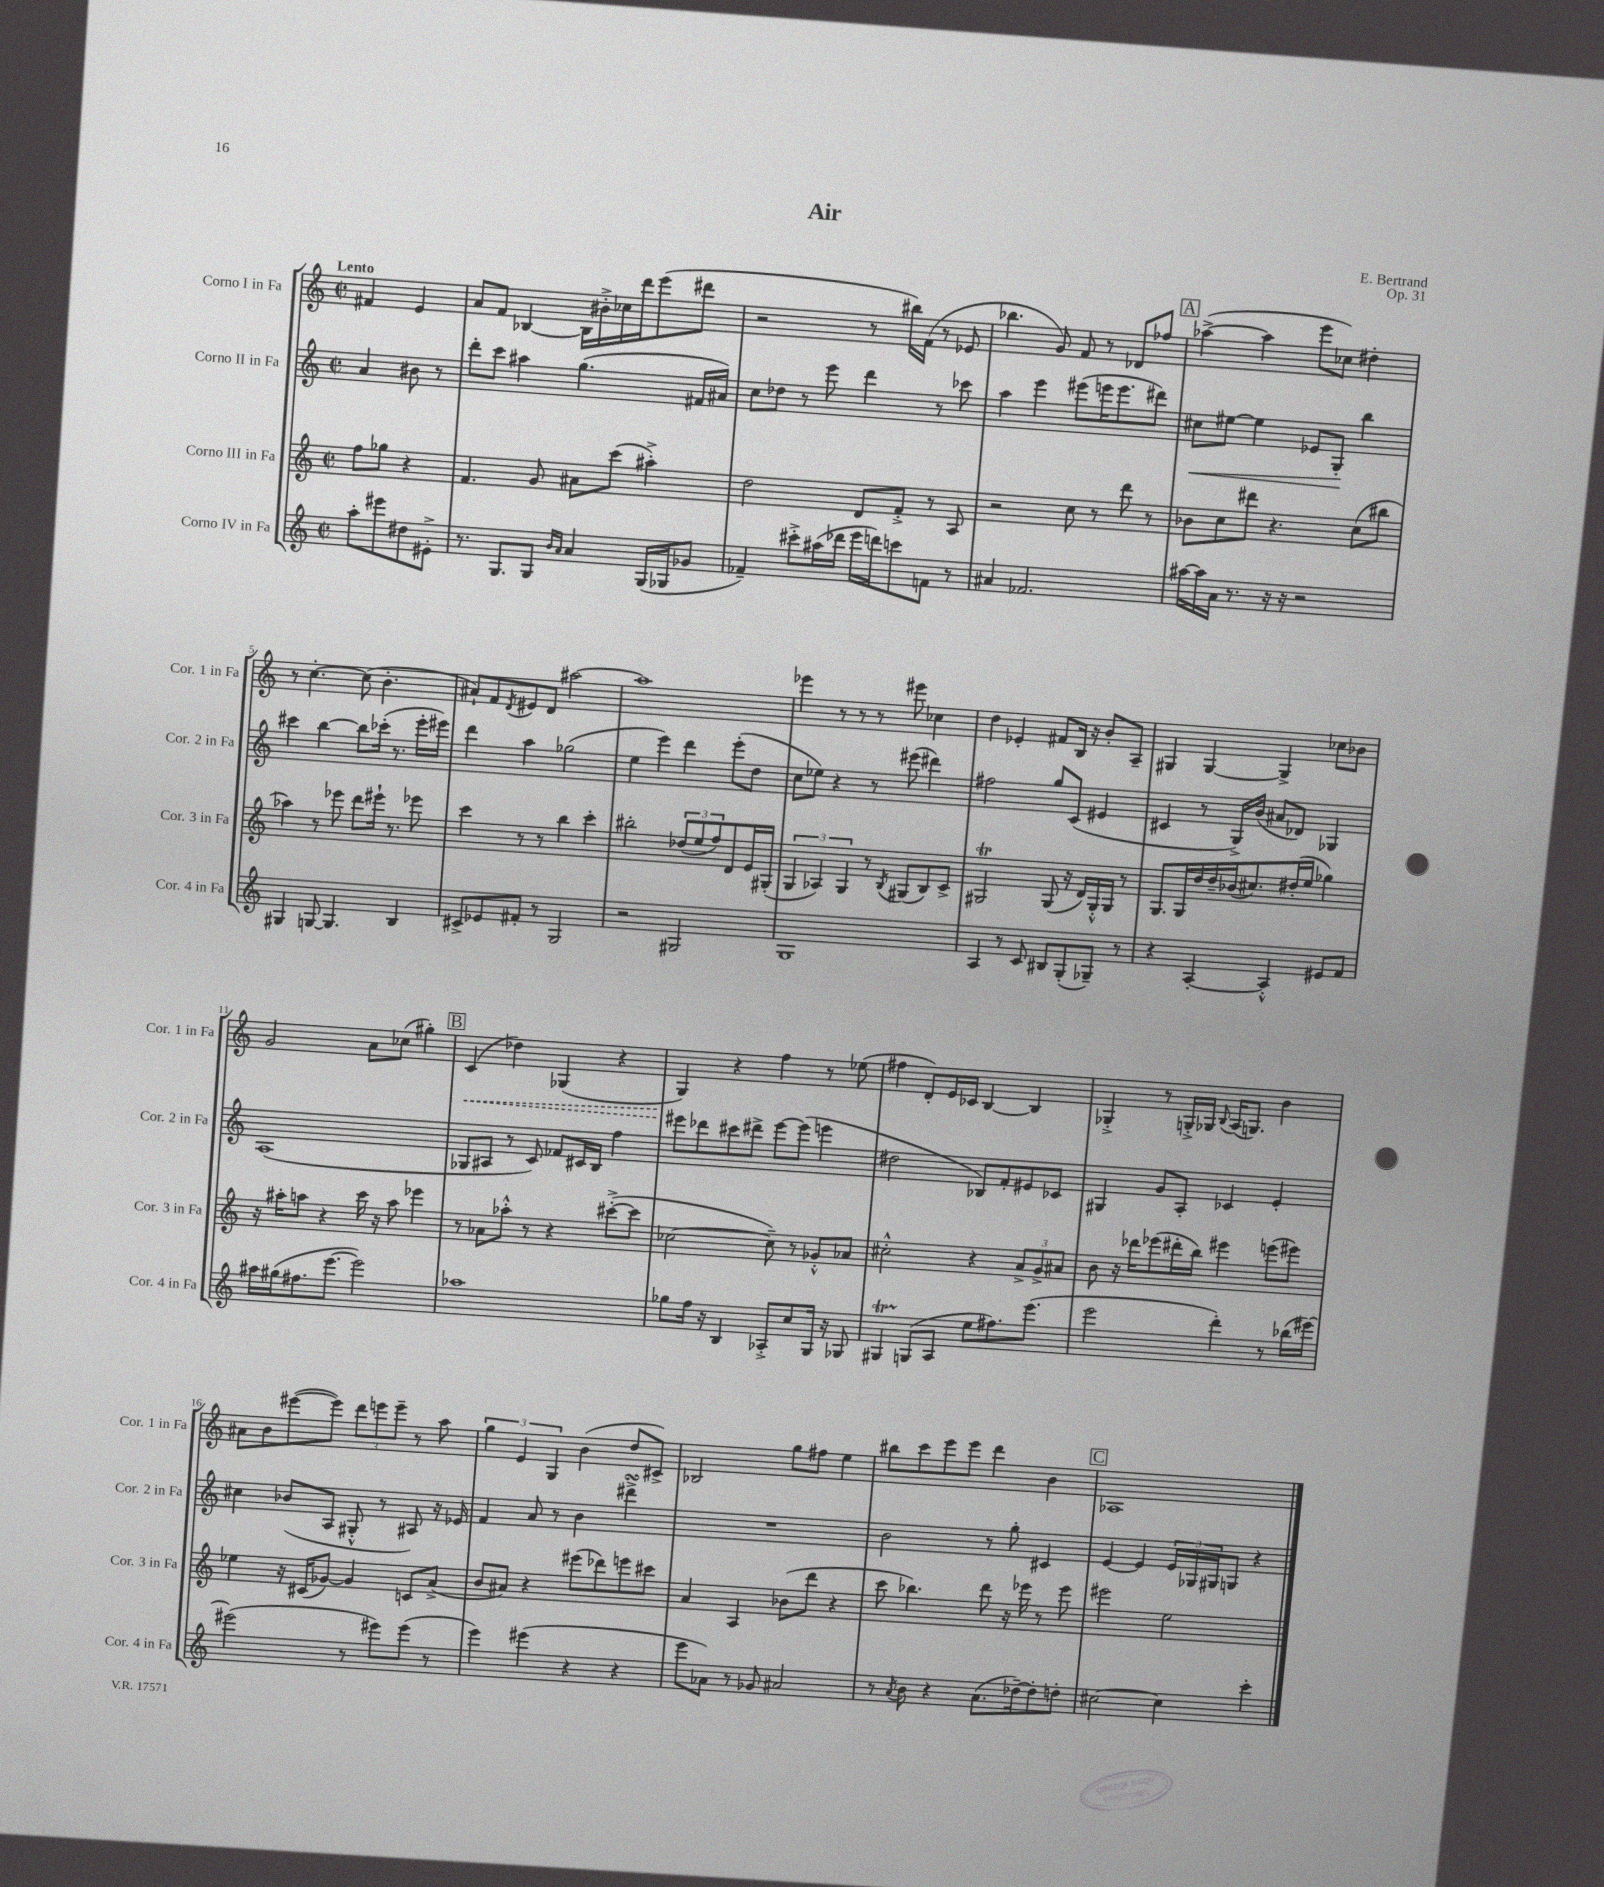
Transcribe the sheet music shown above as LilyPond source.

\header { title = "Air" composer = "E. Bertrand" opus = "Op. 31" }
<<
\new StaffGroup <<
\new Staff = "s0" \with { instrumentName = "Corno I in Fa" shortInstrumentName = "Cor. 1 in Fa" } {
    \clef treble \key c \major \defaultTimeSignature \time 2/2 \partial 2 \tempo "Lento"
    fis'4 e'4 |
    a'8 f'8 bes4~ bes16 bis'16-.-> ces''16 d'''16 e'''8( dis'''8 |
    r2 r8 bis''16) f'16( r8 ees'8 |
    bes''4. g'8) f'8 r8 des'8 fes''8 |
    \mark \markup { \box "A" } aes''4~->( aes''4 e'''8 ces''8) dis''4-. |
    r8 c''4.~-. c''8( b'4.-. |
    ais'8-!) f'8 \acciaccatura { d'8 } eis'8 d'8 ais''2~ |
    ais''1 |
    ees'''4 r8 r8 r8 eis'''8 ces''4 |
    d''4 ees'4-. fis'8 b16 r16 b'8-. a8-- |
    gis4 gis4~ gis4-> ces''8 bes'8 |
    g'2 a'8 ces''8( gis''4-.) |
    \mark \markup { \box "B" } \once \override Hairpin.style = #'dashed-line c'4\<( des''4) ges4( r4 |
    g4\!) r4 f''4 r8 ees''8( |
    fis''4 d'8-.) e'16 ces'16 b4~ b4 |
    ges4-.-> r8 g16-.-> ges16 \appoggiatura { b8 } a16( g8.) b'4 |
    ais'8 b'8 eis'''8~( eis'''8) \tuplet 3/2 { d'''8 e'''8 e'''8-- } r8 a''8 |
    \tuplet 3/2 { g''4 e'4 g4 } b'4( d''8 cis'8->) |
    bes2 g''8 fis''8 e''4 |
    bis''8 c'''8 e'''8 e'''8 d'''4 b'4 |
    \mark \markup { \box "C" } aes1 \bar "|." |
}
\new Staff = "s1" \with { instrumentName = "Corno II in Fa" shortInstrumentName = "Cor. 2 in Fa" } {
    \clef treble \key c \major \defaultTimeSignature \time 2/2 \partial 2
    a'4 bis'8 r8 |
    d'''8-. c'''8 ais''4 g''4.( fis'16 ais'16) |
    c''8 des''8 r8 e'''8 d'''4 r8 ces'''8 |
    a''4 e'''4 eis'''8( e'''16 e'''8. dis'''8) |
    \mark \markup { \box "A" } cis''8\< eis''8~ eis''4 ees'8 g8-.\! b''4 |
    cis'''4 b''4~ b''8 ces'''16-.( r8. e'''16-. eis'''16) |
    d'''4 a''4 ges''2( |
    e''4 e'''4) d'''4 e'''8-.( d''8 |
    c''8 ees''8) r4 r8 eis'''8( dis'''4) |
    fis''2 g''8 c'8( eis'4 |
    cis'4 r8 g16->) b'16( ais'8 des'8) ges4 |
    a1( |
    \mark \markup { \box "B" } ges8 ais8 r8 c'8) fes'8 cis'16 b16 f''4 |
    eis'''8 des'''8 cis'''8 dis'''8-> eis'''8~ eis'''8( e'''4 |
    dis''2 bes8) f'8-. eis'8 ces'8 |
    gis4 g'8 a8-. ces'4 e'4-. |
    cis''4 bes'8( a8 gis8-.-^ r8 ais8) r16 ees'16 |
    f'4 a'8 r8 b'4 dis'''4->\turn |
    R1 |
    b'2 r8 g''8-. cis'4 |
    \mark \markup { \box "C" } e'4~ e'4 \tuplet 3/2 { e'16 ges16 gis16 } g8 r4 \bar "|." |
}
\new Staff = "s2" \with { instrumentName = "Corno III in Fa" shortInstrumentName = "Cor. 3 in Fa" } {
    \clef treble \key c \major \defaultTimeSignature \time 2/2 \partial 2
    f''8 ges''8 r4 |
    f'4. g'8 ais'8 c'''8( ais''4-.->) |
    d''2 d'8 f'8-.-> r8 a8 |
    r2 c''8 r8 d'''8 r8 |
    \mark \markup { \box "A" } bes'8 c''8 dis'''8 r4. c''8( bis''8 |
    aes''4) r8 ees'''8 d'''8 eis'''16-! r8. ees'''8 |
    c'''4 r8 r8 b''4 c'''4-. |
    bis''2-. \tuplet 3/2 { des''8( e''8 f''8) } d'8 e'16 gis16-.( |
    \tuplet 3/2 { g4 aes4) g4 } r8 \acciaccatura { b8 } gis8( b8) c'8-> |
    gis2\trill gis8( r16 d'16) gis16-.-^ gis16 r8 |
    g8. g16 d''16 d''16-- bes'16( cis''8.) dis''16-.( e''16 ges''4) |
    r16 ais''16-. a''8 r4 c'''16 r16 a''8 ees'''4 |
    \mark \markup { \box "B" } r8 aes'8 aes''8-.-^ r8 r4 cis'''8~-.->( cis'''8 |
    ces''2~ ces''8--) r8 ges'8-.-^ aes'8 |
    cis''2-.-^ r4 \tuplet 3/2 { a'8-> g'8-> ais'8 } |
    b'8 r16 des'''16 ees'''8( dis'''16-. b''16) eis'''4 e'''8( eis'''8) |
    ees''4 r16 cis'16( ges'8~) ges'4 c'8 a'8->( |
    b'8 ais'8) r4 eis'''8( des'''8) e'''8 cis'''8 |
    a'4 a4 bes'8( d'''8 r4 |
    c'''8 bes''4.) d'''8 r16 ees'''16 r8 ees'''8 |
    \mark \markup { \box "C" } eis'''2 e''2 \bar "|." |
}
\new Staff = "s3" \with { instrumentName = "Corno IV in Fa" shortInstrumentName = "Cor. 4 in Fa" } {
    \clef treble \key c \major \defaultTimeSignature \time 2/2 \partial 2
    a''8-. eis'''8 dis''8 eis'8-.-> |
    r8. g8. g8 \grace { b'16 a'16 } a'4 g16( ges16 ges'8 |
    fes'4--) cis'''8-.-> ais''16( des'''16 e'''16 d'''16) c'''8 f'8 r8 |
    ais'4 fes'2. |
    \mark \markup { \box "A" } ais''16~ ais''16 a'16 r8. r16 r16 r2 |
    gis4 g8~ g4. b4 |
    cis'8-> ees'8 fis'8-. r8 g2 |
    r2 gis2 |
    g1 |
    a4 r8 c'8 bis8 g8-.( ges8--) r8 |
    r4 a4~-. a4-.-^ eis'8 f'8 |
    ais''16 gis''16( fis''8. e'''8.~ e'''2) |
    \mark \markup { \box "B" } aes''1 |
    ges''8 f''16 r16 b4 aes8-.-> c''8 g16 r16 ges8 |
    gis4\startTrillSpan g8\stopTrillSpan( a8 e''8 fis''8.) e'''8.( |
    e'''2 d'''4-.) r8 bes''16( eis'''16~) |
    eis'''2( r8 eis'''8) eis'''8( r8 |
    e'''4) eis'''4( r4 r4 |
    e'''8 aes'8) r8 ges'8 ais'2 |
    r8 \acciaccatura { a'8 } b'8 r4 a'8.( des''16~--) des''8-. d''8-. |
    \mark \markup { \box "C" } cis''2~ cis''4 c'''4-. \bar "|." |
}
>>
>>
